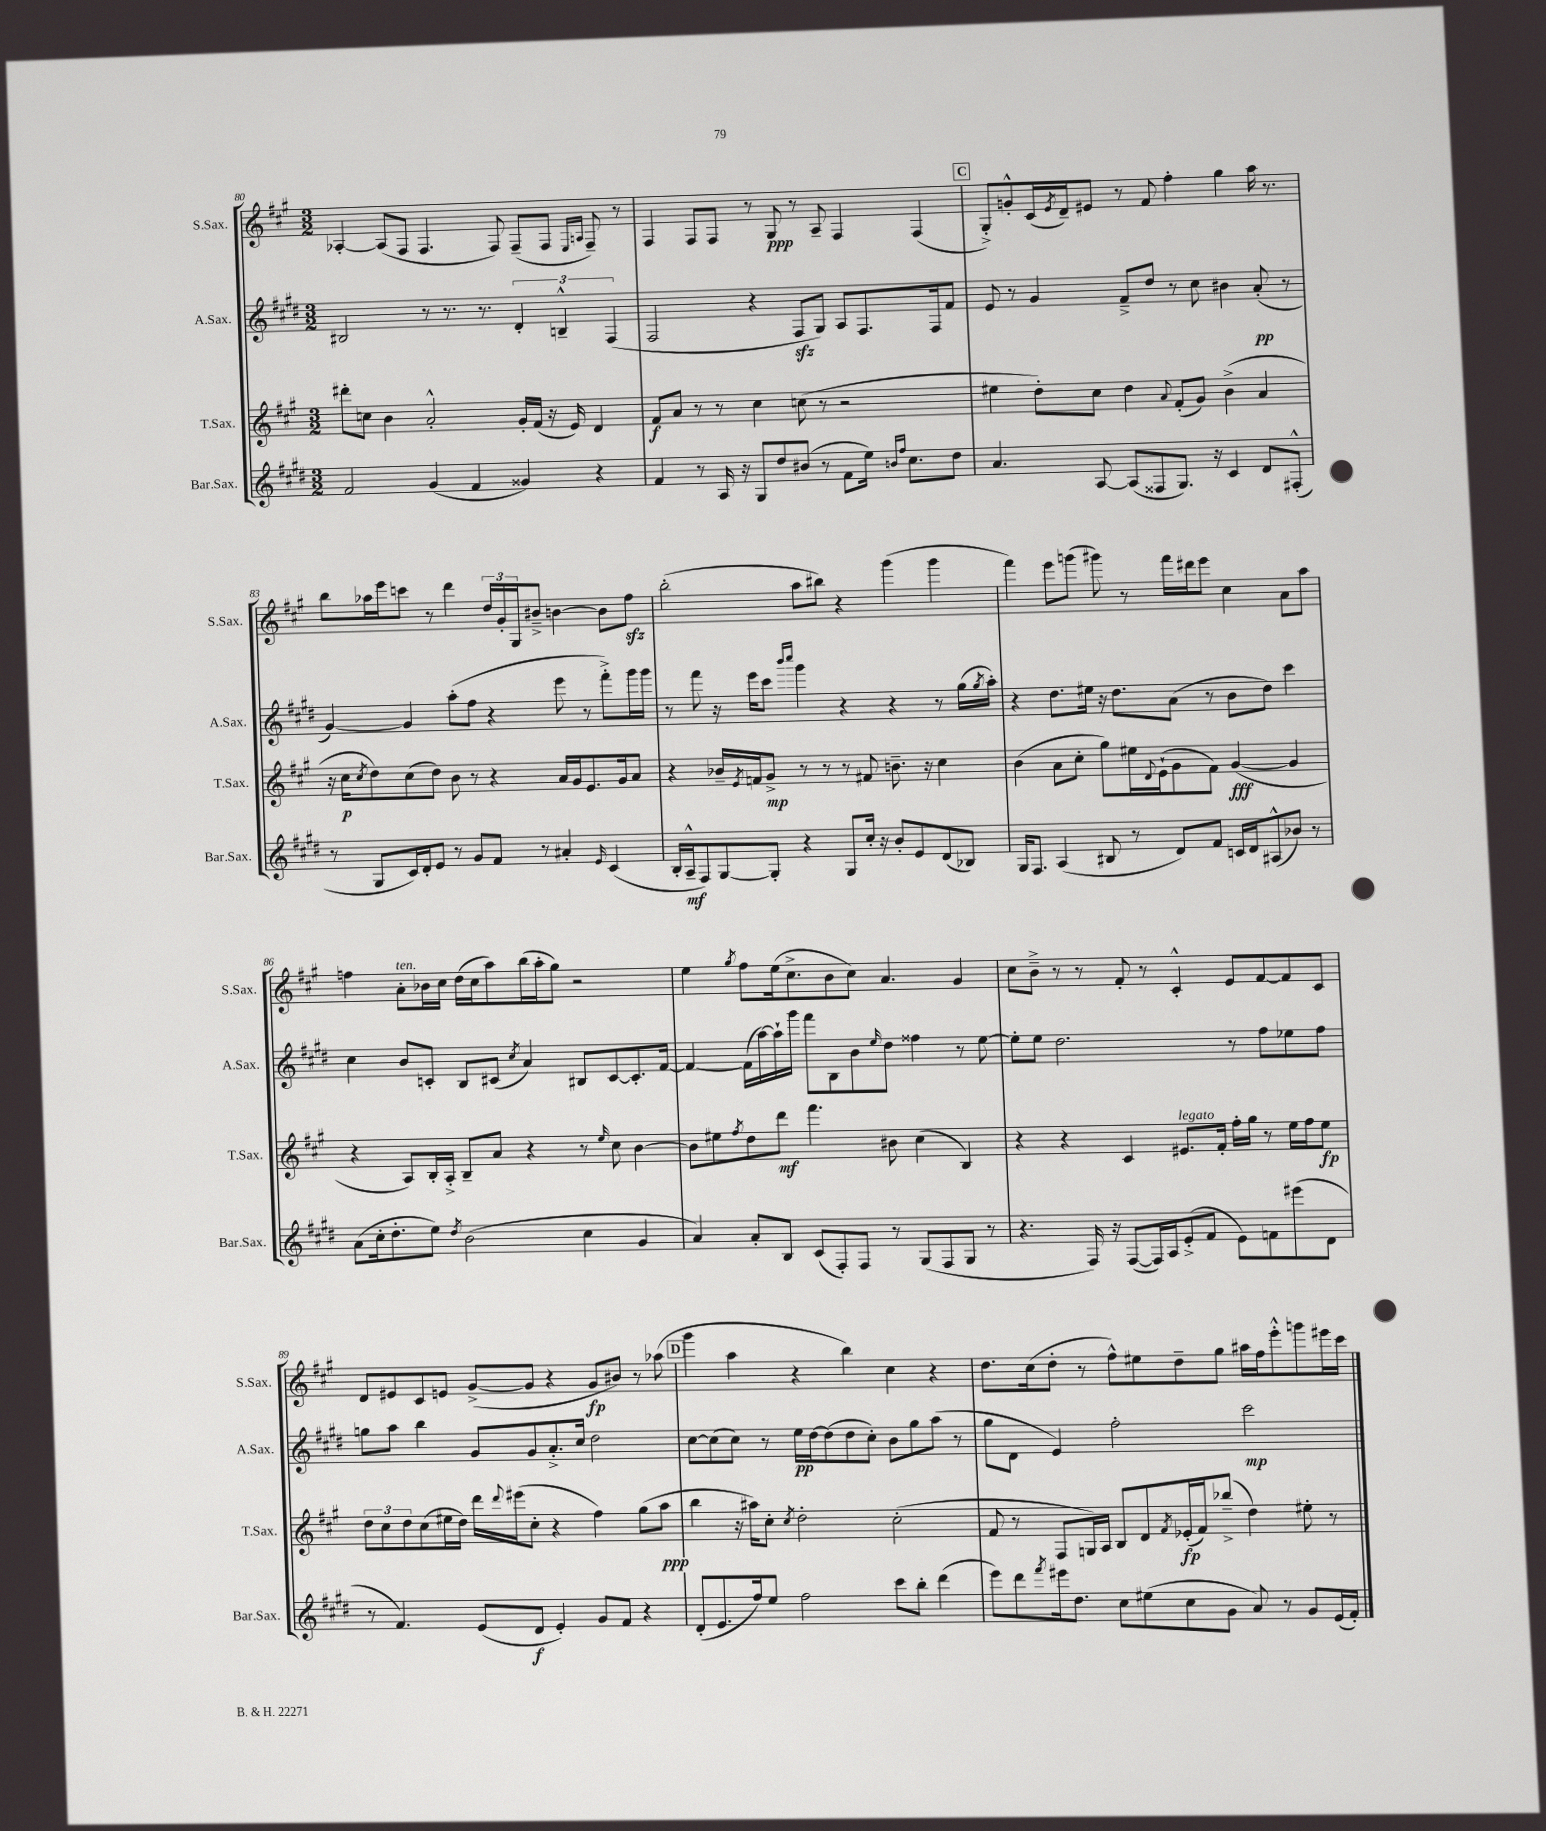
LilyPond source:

<<
\new StaffGroup <<
\new Staff = "s0" \with { instrumentName = "S.Sax." shortInstrumentName = "S.Sax." } {
    \clef treble \key a \major \numericTimeSignature \time 3/2
    aes4~-. aes8( fis8 fis4. fis8) fis8--( fis8 \grace { e16 a16 } fis8--) r8 |
    fis4 fis8 fis8 r8 gis8\ppp r8 a8-- fis4 fis4( |
    \mark \markup { \box "C" } gis8-.->) g'8-.-^ cis'16( \acciaccatura { e'8 } d'16--) eis'8 r8 fis'8 fis''4-. gis''4 a''16 r8. |
    b''8 aes''16 e'''16 c'''8 r8 d'''4 \tuplet 3/2 { d''16 gis'16-. gis16 } bis'8---> b'4~ b'8 fis''8\sfz |
    b''2-.( a''8 bis''8) r4 gis'''4( gis'''4 |
    fis'''4) e'''8 g'''8( gis'''8) r8 fis'''16 dis'''16 e'''8 cis''4 a'8 a''8 |
    f''4 a'8-.^\markup { \italic "ten." } bes'16 cis''16 d''16( cis''16 a''8) b''16( a''16-. gis''8) r2 |
    e''4 \acciaccatura { gis''8 } fis''8 e''16( cis''8.-> b'8 cis''8) a'4. gis'4 |
    cis''8 b'8---> r8 r8 fis'8-. r8 cis'4-.-^ e'8 fis'8~ fis'8 cis'8 |
    d'8 eis'8 cis'8 e'8 gis'8~->( gis'8 r4 gis'8\fp bis'8) r8 aes''8( |
    \mark \markup { \box "D" } gis'''4 a''4 r4 b''4) cis''4 r4 |
    d''8. cis''16( d''8-. r8 fis''8-^) eis''8 d''8-- gis''8 ais''16 fis''16 e'''8-.-^ g'''8 eis'''16 cis'''16 \bar "|." |
}
\new Staff = "s1" \with { instrumentName = "A.Sax." shortInstrumentName = "A.Sax." } {
    \clef treble \key e \major \numericTimeSignature \time 3/2
    bis2 r8 r8. r8. \tuplet 3/2 { dis'4-. b4---^ fis4( } |
    fis2 r4 fis8\sfz gis8) a8 fis8. fis16 fis'8 |
    \mark \markup { \box "C" } e'8 r8 gis'4 fis'8---> dis''8 r8 cis''8 bis'4 a'8-.\pp( r8 |
    gis'4~) gis'4 a''8-.( fis''8 r4 e'''8 r8 fis'''8-.->) gis'''16 gis'''16 |
    r8 fis'''8 r16 e'''16 cis'''8 \grace { b'''16 cis''''16 } gis'''4 r4 r4 r8 gis''16( \acciaccatura { gis''8 } a''16-.) |
    r4 dis''8. eis''16 r16 dis''8. a'8( r8 b'8 dis''8) cis'''4 |
    cis''4 b'8 c'8-. b8 cis'8( \acciaccatura { cis''8 } a'4) bis8 cis'8~ cis'8.-. fis'16~ |
    fis'4~ fis'16( a''16~) a''16-! gis'''16 fis'''8 b8 b'8 \grace { e''16 } dis''8 fisis''4 r8 e''8~ |
    e''8-. e''8 dis''2. r8 fis''8 ees''8 fis''8 |
    g''8 a''8 b''4 gis'8 gis'8 a'8.-.-> cis''16 dis''2 |
    \mark \markup { \box "D" } cis''8~ cis''8( cis''8) r8 e''16\pp dis''16~ dis''8( dis''8 cis''8-.) b'8 gis''8 a''8( r8 |
    gis''8 dis'8 e'4) fis''2-. cis'''2\mp \bar "|." |
}
\new Staff = "s2" \with { instrumentName = "T.Sax." shortInstrumentName = "T.Sax." } {
    \clef treble \key a \major \numericTimeSignature \time 3/2
    dis'''8-. c''8 b'4 a'2-.-^ gis'16-. fis'16( r16 e'16) d'4 |
    fis'8\f a'8 r8 r8 cis''4 c''8( r8 r2 |
    \mark \markup { \box "C" } eis''4 d''8-.) cis''8 d''4 \appoggiatura { a'8 } fis'8-.( gis'8) b'4->( a'4 |
    r16 cis''16\p \acciaccatura { cis''8 } d''8) cis''8( d''8) b'8 r8 r4 a'16 gis'16 e'8. gis'16 a'8 |
    r4 bes'16-- \acciaccatura { e'8 } f'16 gis'8->\mp r8 r8 r8 fis'8 b'8.-- r16 cis''4 |
    b'4( a'8 cis''8-. gis''8) eis''16 \appoggiatura { d'8 } e'16-!( gis'8 fis'8) gis'4~\fff( gis'4 |
    r4 a8) b16-. a16-.-> b8-- a'8 r4 r8 \grace { e''16 } cis''8 b'4~ |
    b'8 eis''8 \acciaccatura { fis''8 } d''8 d'''8\mf fis'''4. bis'8 cis''4( b4) |
    r4 r4 cis'4 eis'8.^\markup { \italic "legato" } fis'16-. fis''16-. gis''16 r8 e''16 fis''16 e''8\fp |
    \tuplet 3/2 { d''8 cis''8 d''8 } cis''8( eis''16 d''16) d'''16 \appoggiatura { d'''8 } eis'''16( cis''8-. r4 fis''4) gis''8( a''8\ppp |
    \mark \markup { \box "D" } b''4 r16 ais''16) cis''8-. \acciaccatura { cis''8 } d''2-. cis''2-.( |
    fis'8 r8 fis8 g16) a16 b8 d'8 \acciaccatura { fis'8 } ees'16-.\fp( fis'16) bes''8--->( d''4) eis''8-. r8 \bar "|." |
}
\new Staff = "s3" \with { instrumentName = "Bar.Sax." shortInstrumentName = "Bar.Sax." } {
    \clef treble \key e \major \numericTimeSignature \time 3/2
    fis'2 gis'4( fis'4 gisis'4) r4 |
    fis'4 r8 a16 r16 gis8 dis''8 bis'8( r8 fis'8 e''16) \grace { b'16 fis''16 } cis''8. dis''8 |
    \mark \markup { \box "C" } a'4. a8~ a8( fisis8 gis8.) r16 cis'4 dis'8 fis8-.-^( |
    r8 gis8 cis'16) dis'16-. e'8 r8 gis'8 fis'8 r8 ais'4-. \grace { e'16 } cis'4( |
    b16-. a16---^\mf fis8) gis8~ gis8-. r4 gis8 cis''16-. r16 b'8-. e'8 dis'8( bes8) |
    gis16 fis8. a4( bis8 r8 dis'8) fis'8 c'16 dis'16 ais8-^( bes'8) r8 |
    a'8( cis''16-. dis''8.-. e''8) \acciaccatura { dis''8 } b'2( cis''4 gis'4 |
    a'4) a'8-. b8 cis'8( fis8-.) fis8 r8 gis8( fis8 gis8 r8 |
    r4. fis16) r16 fis8~( fis16) a16 e'8-.->( fis'8 e'8) f'8 eis'''8( dis'8 |
    r8 fis'4.) e'8( dis'8\f e'4-.) gis'8 fis'8 r4 |
    \mark \markup { \box "D" } dis'8-.( e'8. fis''16) e''8 fis''2 cis'''8 b''8-. dis'''4( |
    e'''8) dis'''8 \acciaccatura { fis'''8 } eis'''16 dis''8. cis''8 eis''8( cis''8 gis'8 a'8) r8 gis'8 e'16( fis'16-.) \bar "|." |
}
>>
>>
\layout { \context { \Score currentBarNumber = #80 } }
